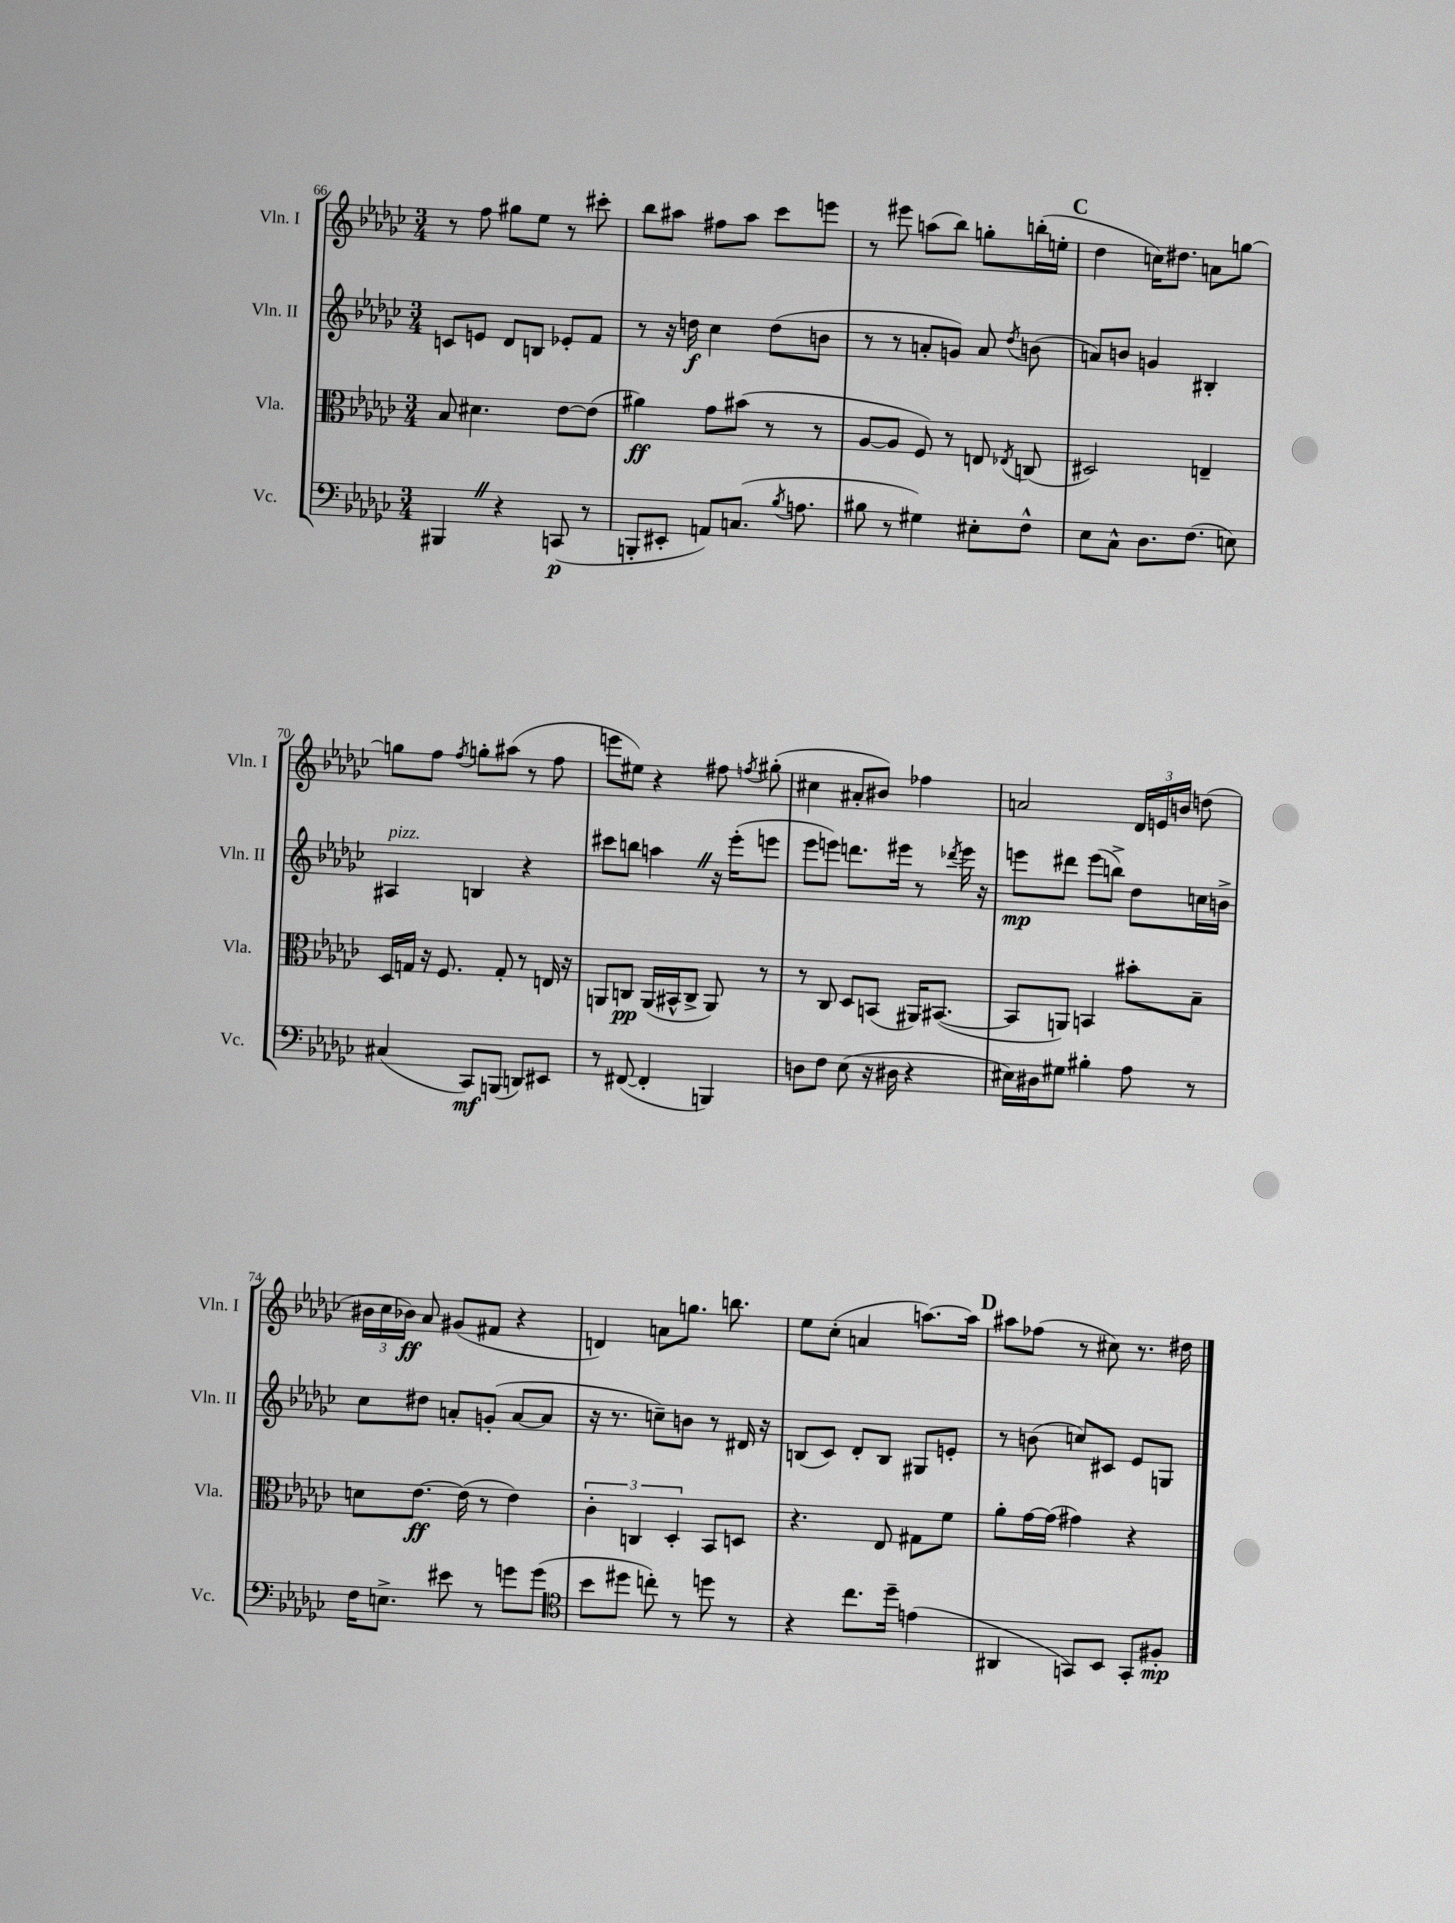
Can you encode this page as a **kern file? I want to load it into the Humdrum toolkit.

**kern	**dynam	**kern	**dynam	**kern	**dynam	**kern	**dynam
*part4	*part4	*part3	*part3	*part2	*part2	*part1	*part1
*staff4	*staff4	*staff3	*staff3	*staff2	*staff2	*staff1	*staff1
*I"Vc.	*	*I"Vla.	*	*I"Vln. II	*	*I"Vln. I	*
*I'Vc.	*	*I'Vla.	*	*I'Vln. II	*	*I'Vln. I	*
*clefF4	*	*clefC3	*	*clefG2	*	*clefG2	*
*k[b-e-a-d-g-c-]	*	*k[b-e-a-d-g-c-]	*	*k[b-e-a-d-g-c-]	*	*k[b-e-a-d-g-c-]	*
*M3/4	*	*M3/4	*	*M3/4	*	*M3/4	*
=66	=66	=66	=66	=66	=66	=66	=66
4BBB#XZ/	.	8B-/	.	8cn/L	.	8r	.
.	.	4.d#X\	.	8en/J	.	8ff\	.
4r	.	.	.	8d-/L	.	8gg#X\L	.
.	.	.	.	8Bn/J	.	8ee-\J	.
(8CCn/	p	[8e-\L	.	8e-X'/L	.	8r	.
8r	.	(8e-\J]	.	8f/J	.	8ccc#X'\	.
=67	=67	=67	=67	=67	=67	=67	=67
8BBBn'/L	.	4a#X\)	ff	8r	.	8bb-\L	.
8EE#X'/J	.	.	.	16r	.	8aa#X\J	.
.	.	.	.	16ddn\	f	.	.
8AAn/L)	.	8g-\L	.	4cc-\	.	8ff#X\L	.
(8.Cn/J	.	(8b#X\J	.	.	.	8aa#\J	.
.	.	8r	.	(8dd\L	.	8ccc-\L	.
8qB-/	.	.	.	.	.	.	.
8.An\	.	.	.	.	.	.	.
.	.	8r	.	8bn\J	.	8eeen\J	.
=68	=68	=68	=68	=68	=68	=68	=68
8B#X\	.	[8A-/L	.	8r	.	8r	.
8r	.	8A-/J]	.	8r	.	8eee#X\	.
4G#X\)	.	8F/)	.	8an'/L	.	(8aan\L	.
.	.	8r	.	8gn/J)	.	8bb-\J)	.
8E#X'\L	.	8En/	.	8a/	.	8ggn'\L	.
.	.	8qE-X/	.	8qdd-/	.	.	.
8F^^\J	.	(8Cn/	.	(8bn\	.	(16bbn'\L	.
.	.	.	.	.	.	16een'\JJ	.
!!LO:REH:place=s1:t=C
=69	=69	=69	=69	=69	=69	=69	=69
8E-\L	.	2D#X/)	.	8an/L)	.	4dd-\	.
8C-^^\J	.	.	.	8bn/J	.	.	.
8.D-\L	.	.	.	4gn/	.	16ccn\KL)	.
.	.	.	.	.	.	8.dd#X\J	.
(8.F\J	.	.	.	.	.	.	.
.	.	4En~/	.	4B#X'/	.	8an\L	.
8En\)	.	.	.	.	.	[8ggn\J	.
!!LO:LB:g=z
=70	=70	=70	=70	=70	=70	=70	=70
!	!	!	!	!LO:TX:a:i:t=pizz.	!	!	!
(4C#X/	.	16D-/LL	.	4A#X/	.	8ggn\L]	.
.	.	16Gn/JJ	.	.	.	.	.
.	.	16r	.	.	.	8ff\J	.
.	.	8.F/	.	.	.	.	.
.	.	.	.	.	.	8qff/	.
8CC-/L)	mf	.	.	4Bn/	.	8ggn'\L	.
(8BBBn/J	.	8G'/	.	.	.	(8aa#X\J	.
8DDn/L)	.	8r	.	4r	.	8r	.
8EE#X/J	.	16En/	.	.	.	8ff\	.
.	.	16r	.	.	.	.	.
=71	=71	=71	=71	=71	=71	=71	=71
8r	.	8AAn/L	.	8ccc#X\L	.	8eeen\L	.
([8FF#X/	.	8Cn/J	pp	8bbn\J	.	8ee#X\J)	.
4FF#'/]	.	(16AA/LL	.	4aanZ\	.	4r	.
.	.	16BB#X^^/J	.	.	.	.	.
.	.	8C^/J	.	.	.	.	.
4BBBn/)	.	8AA/)	.	16r	.	8ff#X\	.
.	.	.	.	(16eee-'\KL	.	.	.
.	.	.	.	.	.	8qffn/	.
.	.	8r	.	8eeen\J	.	(8gg#X'\	.
=72	=72	=72	=72	=72	=72	=72	=72
8Dn\L	.	8r	.	8eee-\L	.	4cc#X\	.
8F\J	.	8C-/	.	8eeen\J)	.	.	.
(8E-\	.	8D-/L	.	8.dddn\L	.	8a#X'/L	.
16r	.	(8BBn/J	.	.	.	8b#X/J)	.
16D#X\	.	.	.	16eee#X\Jk	.	.	.
4r	.	16AA#X/KL)	.	8r	.	4ff-X\	.
.	.	([8.BB#X/J	.	.	.	.	.
.	.	.	.	8qddd-X/	.	.	.
.	.	.	.	16eee#\	.	.	.
.	.	.	.	16r	.	.	.
=73	=73	=73	=73	=73	=73	=73	=73
16E#X\LL)	.	8BB#/L]	.	8eeen\L	mp	2an/	.
16D#X\J	.	.	.	.	.	.	.
8G#X\J	.	8AAn/J)	.	8ddd#X\J	.	.	.
4B#X'\	.	4BBn/	.	(8eee\L	.	.	.
.	.	.	.	8bbn^\J)	.	.	.
8A-\	.	8b#X'\L	.	8dd-\L	.	24d-/LL	.
.	.	.	.	.	.	24en/	.
.	.	.	.	.	.	24bn/JJ	.
8r	.	8B-~\J	.	16ccn\L	.	(8ddn\	.
.	.	.	.	16bn^\JJ	.	.	.
!!LO:LB:g=z
=74	=74	=74	=74	=74	=74	=74	=74
16F\KL	.	8dn\L	.	8cc-\L	.	24b#X\LL	.
.	.	.	.	.	.	24cc-\	.
8.En^\J	.	.	.	.	.	.	.
.	.	.	.	.	.	24b-X\JJ)	ff
.	.	[8.e-\J	ff	8dd#X\J	.	8a-/	.
8e#X\	.	.	.	8an'/L	.	(8g#X/L	.
.	.	(16e-\]	.	.	.	.	.
8r	.	8r	.	(8gn'/J	.	8f#X/J	.
8gn\L	.	4e-\)	.	[8a/L	.	4r	.
(8g\J	.	.	.	8a/J]	.	.	.
=75	=75	=75	=75	=75	=75	=75	=75
*clefC4	*	*	*	*	*	*	*
8b-\L	.	6c-'\	.	16r	.	4dn/)	.
.	.	.	.	8.r	.	.	.
8dd#X\J	.	.	.	.	.	.	.
.	.	6Cn/	.	.	.	.	.
8ccn'\)	.	.	.	8ccn~\L)	.	8an\L	.
.	.	6D-'/	.	.	.	.	.
8r	.	.	.	8bn\J	.	8.ggn\J	.
8ddn\	.	8BB-/L	.	8r	.	.	.
.	.	.	.	.	.	8.bbn\	.
8r	.	8Dn/J	.	16d#X/	.	.	.
.	.	.	.	16r	.	.	.
=76	=76	=76	=76	=76	=76	=76	=76
4r	.	4.r	.	(8Bn/L	.	8ee-\L	.
.	.	.	.	8c-/J)	.	(8cc-'\J	.
8.cc-\L	.	.	.	8d-'/L	.	4an/	.
.	.	8E-/	.	8B/J	.	.	.
16dd-~\Jk	.	.	.	.	.	.	.
(4en\	.	8G#X\L	.	8G#X/L	.	[8.aan\L)	.
.	.	8f\J	.	8en'/J	.	.	.
.	.	.	.	.	.	16aa\Jk]	.
!!LO:REH:place=s1:t=D
=77	=77	=77	=77	=77	=77	=77	=77
4AA#X/	.	8a-'\L	.	8r	.	8aa#X\L	.
.	.	[16g-\L	.	(8bn\	.	(8ff-X\J	.
.	.	(16g-\JJ]	.	.	.	.	.
8GGn/L)	.	4g#X\)	.	8ccn/L)	.	8r	.
8BB-/J	.	.	.	8c#X/J	.	8cc#X\)	.
8GG'/L	.	4r	.	8e-/L	.	8.r	.
8F#X'/J	mp	.	.	8Gn/J	.	.	.
.	.	.	.	.	.	16dd#X\	.
==	==	==	==	==	==	==	==
*-	*-	*-	*-	*-	*-	*-	*-
